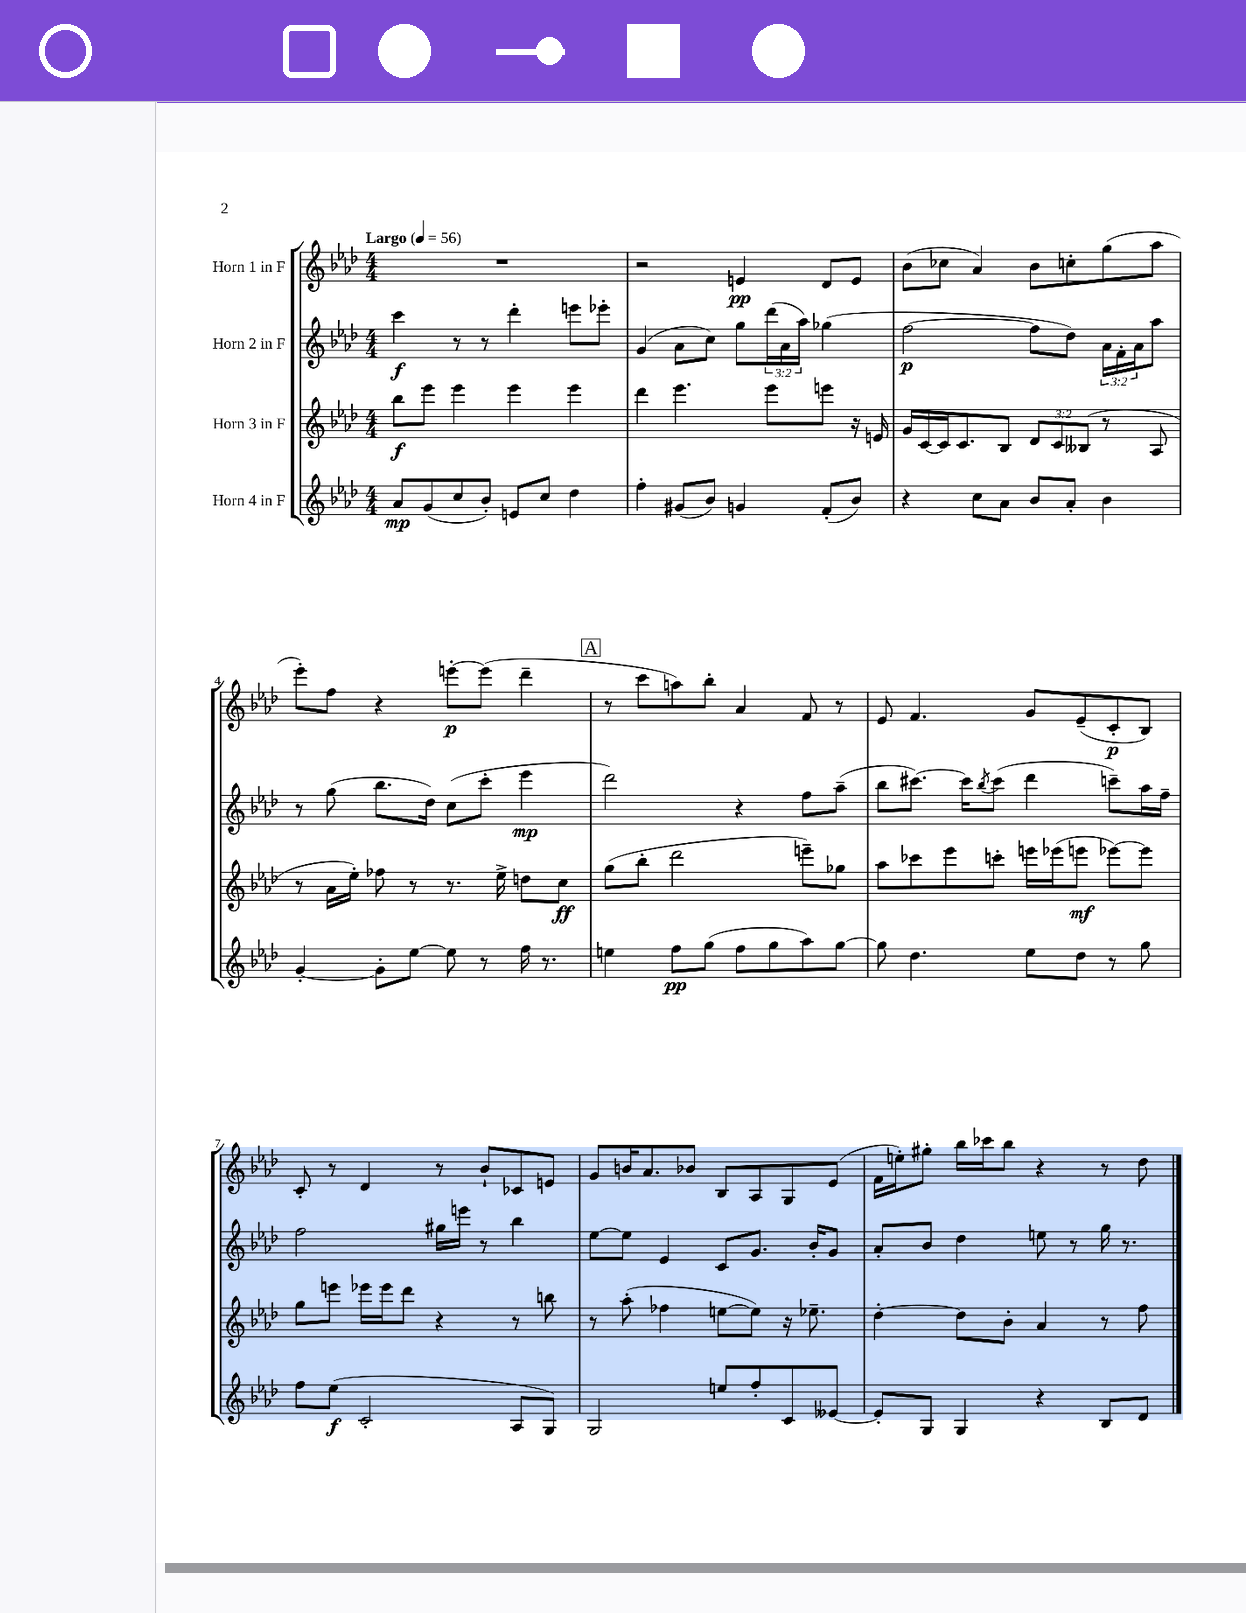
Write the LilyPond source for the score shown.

<<
\new StaffGroup <<
\new Staff = "s0" \with { instrumentName = "Horn 1 in F" } {
    \clef treble \key aes \major \numericTimeSignature \time 4/4 \tempo "Largo" 4 = 56
    R1 |
    r2 e'4\pp des'8 e'8 |
    bes'8( ces''8 aes'4) bes'8 c''8-. g''8( aes''8 |
    ees'''8-.) f''8 r4 e'''8~-.\p e'''8( des'''4-- |
    \mark \markup { \box "A" } r8 c'''8 a''8) bes''8-. aes'4 f'8 r8 |
    ees'8 f'4. g'8 ees'8--( c'8-.\p bes8) |
    c'8-. r8 des'4 r8 bes'8-! ces'8 e'8 |
    g'8 b'16 aes'8. bes'8 bes8 aes8 g8 ees'8( |
    f'16 e''16-.) gis''8-. bes''16 ces'''16 bes''8 r4 r8 des''8 \bar "|." |
}
\new Staff = "s1" \with { instrumentName = "Horn 2 in F" } {
    \clef treble \key aes \major \numericTimeSignature \time 4/4 \override Staff.TupletNumber.text = #tuplet-number::calc-fraction-text
    c'''4\f r8 r8 des'''4-. e'''8 ees'''8-. |
    g'4( aes'8 c''8) g''8 \tuplet 3/2 { des'''16( aes'16 aes''16) } ges''4( |
    f''2~\p f''8 des''8) \tuplet 3/2 { aes'16 f'16-. aes'16 } aes''8 |
    r8 g''8( bes''8. des''16) c''8( c'''8-. ees'''4\mp |
    \mark \markup { \box "A" } des'''2) r4 f''8 aes''8--( |
    bes''8 cis'''8.~) cis'''16 \acciaccatura { bes''8 } cis'''8( des'''4 c'''8--) aes''16 f''16-- |
    f''2 gis''16 e'''16 r8 bes''4 |
    ees''8~ ees''8 ees'4 c'8 g'8. bes'16-. g'8 |
    aes'8-. bes'8 des''4 e''8 r8 g''16 r8. \bar "|." |
}
\new Staff = "s2" \with { instrumentName = "Horn 3 in F" } {
    \clef treble \key aes \major \numericTimeSignature \time 4/4 \override Staff.TupletNumber.text = #tuplet-number::calc-fraction-text
    bes''8\f ees'''8 ees'''4 ees'''4 ees'''4 |
    des'''4 ees'''4. ees'''8 e'''8 r16 e'16 |
    g'16 c'16~ c'16 c'8. bes8 \tuplet 3/2 { des'8 c'8 beses8( } r8 aes8 |
    r8 aes'16 ees''16-.) fes''8 r8 r8. ees''16-> d''8 c''8\ff |
    \mark \markup { \box "A" } g''8( bes''8-. des'''2 e'''8--) ges''8 |
    aes''8 ces'''8 ees'''8 c'''8-. e'''16 ees'''16( e'''8\mf ees'''8~) ees'''8 |
    g''8 e'''8 ees'''16 ees'''16 des'''8 r4 r8 b''8 |
    r8 aes''8-.( fes''4 e''8~ e''8) r16 ees''8.-- |
    des''4~-. des''8 bes'8-. aes'4 r8 f''8 \bar "|." |
}
\new Staff = "s3" \with { instrumentName = "Horn 4 in F" } {
    \clef treble \key aes \major \numericTimeSignature \time 4/4
    aes'8\mp g'8( c''8 bes'8-.) e'8 c''8 des''4 |
    f''4-. gis'8( bes'8) g'4 f'8-.( bes'8) |
    r4 c''8 aes'8 bes'8 aes'8-. bes'4 |
    g'4~-. g'8-. ees''8~ ees''8 r8 f''16 r8. |
    \mark \markup { \box "A" } e''4 f''8\pp g''8( f''8 g''8 aes''8) g''8~ |
    g''8 des''4. ees''8 des''8 r8 g''8 |
    f''8 ees''8\f( c'2-. aes8 g8) |
    g2 e''8 f''8-. c'8 eeses'8~ |
    eeses'8-. g8 g4 r4 bes8 des'8 \bar "|." |
}
>>
>>
